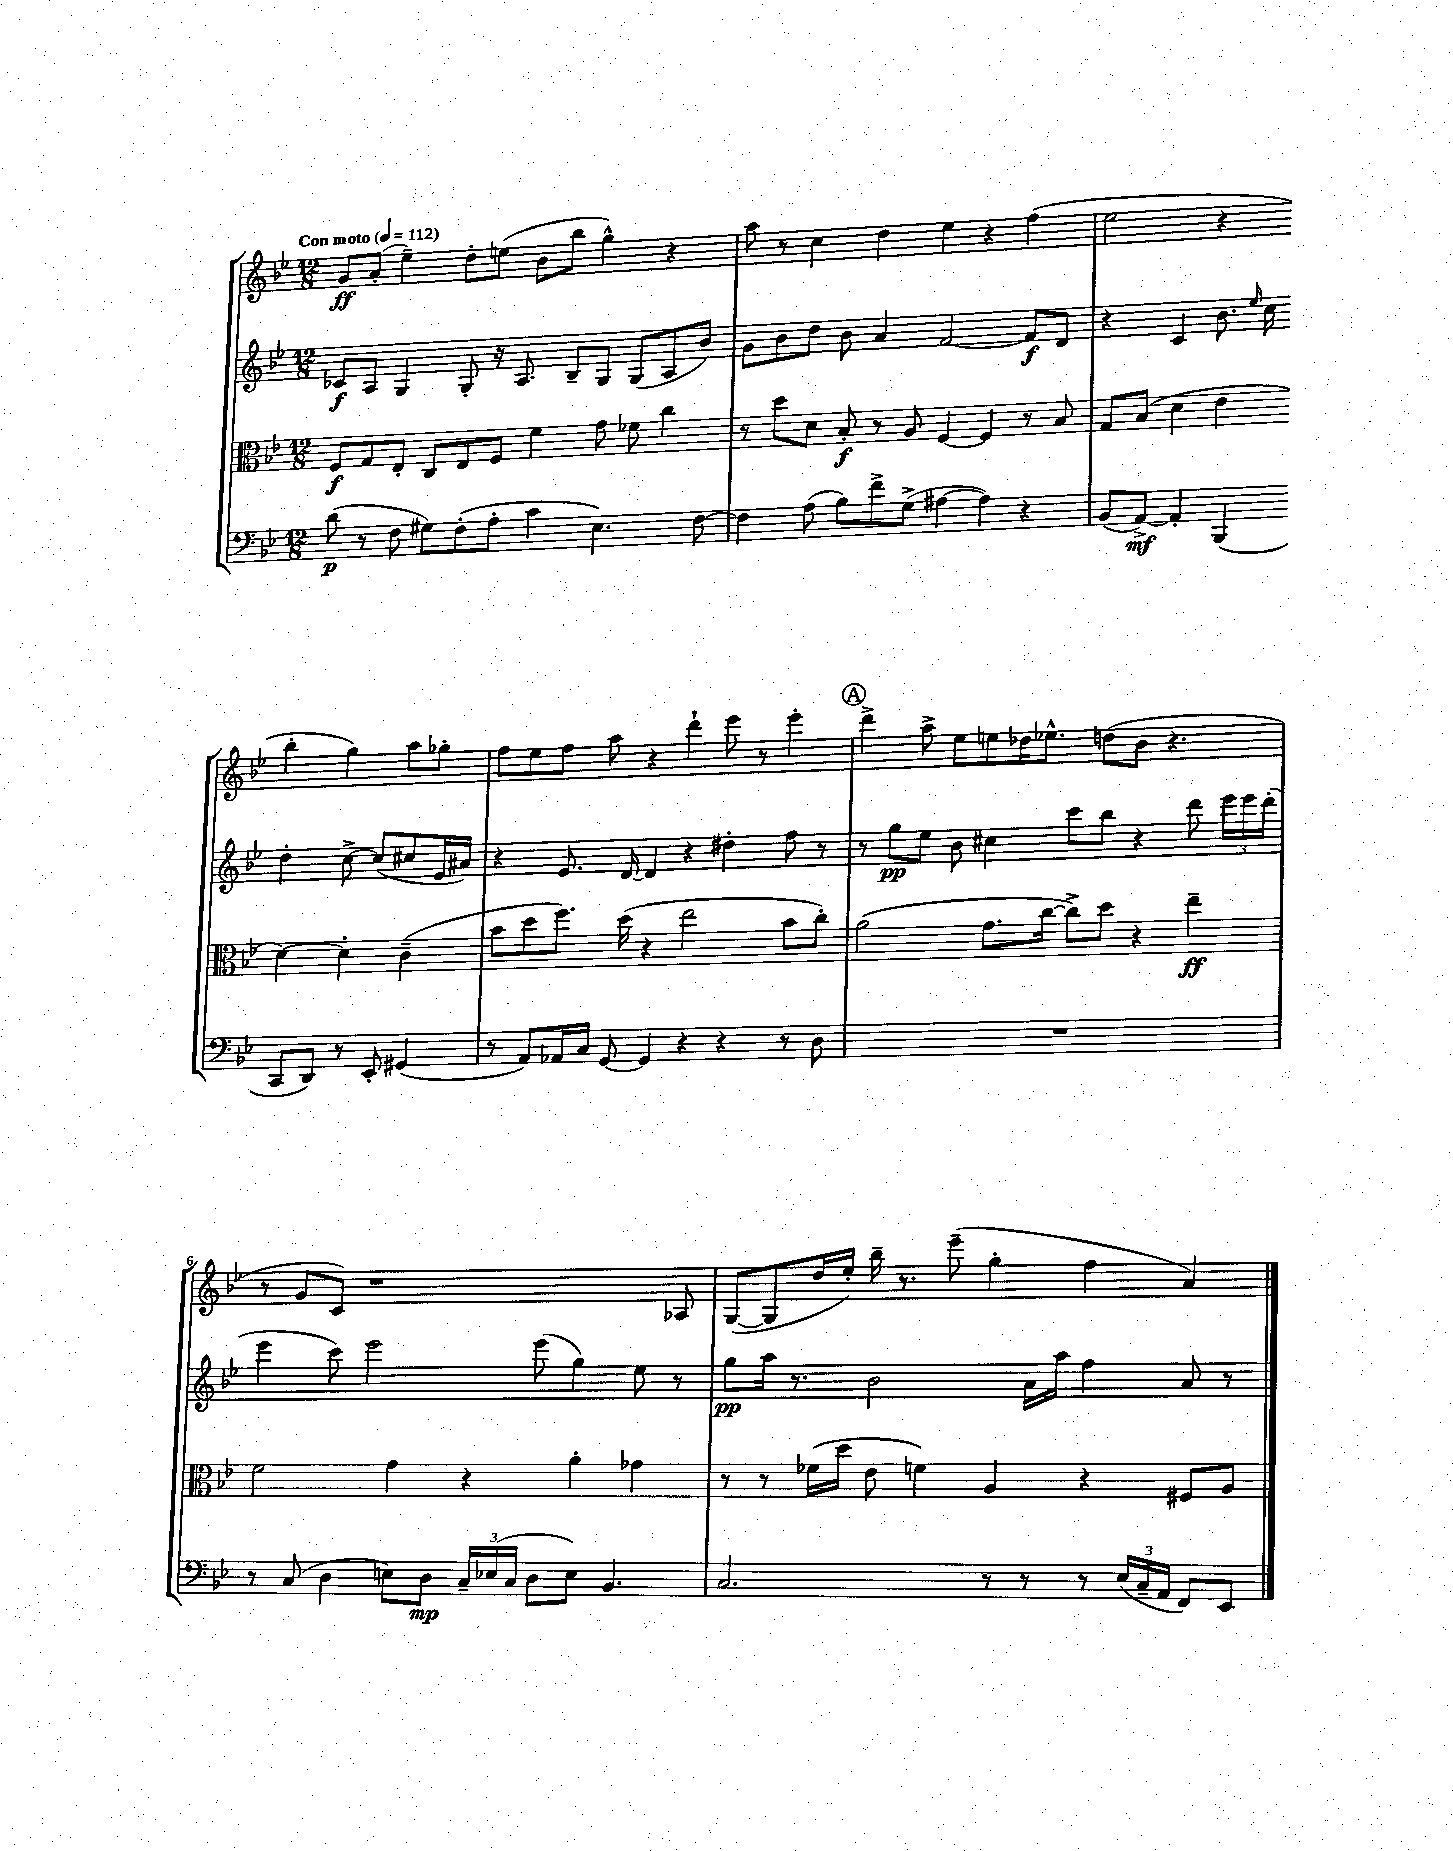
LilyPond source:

<<
\new StaffGroup <<
\new Staff = "s0" {
    \clef treble \key bes \major \numericTimeSignature \time 12/8 \tempo "Con moto" 4 = 112
    \autoBeamOff g'8[\ff a'8]-.( ees''4--) d''8[-. e''8]( bes'8[ bes''8] g''4-^) r4 |
    a''8 r8 c''4 d''4 ees''4 r4 f''4( |
    ees''2 r4 bes''4-. g''4) a''8[ ges''8]-. |
    f''8[ ees''8 f''8] a''8 r4 d'''4-! ees'''8 r8 ees'''4-. |
    \mark \markup { \circle "A" } d'''4-> a''8-> ees''8[ e''8 des''16 ees''8.]-^ d''8[( bes'8] r4. |
    r8 g'8[ c'8]) r1 aes8 |
    g8[~( g8 d''16 ees''16]-.) bes''16-- r8. ees'''8--( g''4-. f''4 a'4) \bar "|." |
}
\new Staff = "s1" {
    \clef treble \key bes \major \numericTimeSignature \time 12/8
    \autoBeamOff ces'8[\f a8] g4 g8-. r16 a8. bes8[-- g8] g8[( a8 bes'8]) |
    g'8[ bes'8 d''8] bes'8 a'4 f'2~ f'8[\f d'8] |
    r4 c'4 bes'8. \grace { ees''16 } c''16 d''4-. c''8~-> c''8[( cis''8 ees'16 ais'16]) |
    r4 ees'8. d'16~ d'4 r4 dis''4-. f''8 r8 |
    \mark \markup { \circle "A" } r8 g''8[\pp ees''8] bes'8 cis''4 c'''8[ bes''8] r4 d'''8 \tuplet 3/2 { ees'''16[ ees'''16 d'''16]-.( } |
    ees'''4 c'''8) ees'''2 ees'''8( g''4) ees''8 r8 |
    g''8[\pp a''16] r8. bes'2 a'16[ a''16] f''4 a'8 r8 \bar "|." |
}
\new Staff = "s2" {
    \clef alto \key bes \major \numericTimeSignature \time 12/8
    \autoBeamOff f8[\f g8 ees8]-. c8[ ees8 f8] f'4 g'8 fes'8 c''4 |
    r8 d''8[ d'8] bes8-.\f r8 a8 f4~ f4 r8 bes8 |
    g8[ bes8]( d'4 ees'4 d'4~) d'4-. c'4--( |
    bes'8[ d''8 f''8.]) d''16( r4 ees''2 bes'8[ c''8]-.) |
    \mark \markup { \circle "A" } a'2( g'8.[ c''16]~ c''8[->) d''8] r4 ees''4--\ff |
    f'2 g'4 r4 a'4-. ges'4 |
    r8 r8 fes'16[( d''16] ees'8 f'4) a4 r4 fis8[ a8] \bar "|." |
}
\new Staff = "s3" {
    \clef bass \key bes \major \numericTimeSignature \time 12/8
    \autoBeamOff d'8\p( r8 f8 gis8[) f8-.( a8]-. c'4 ees4.) f8~ |
    f4 a8( bes8[) f'8-> g8]->( ais4~ ais4) r4 |
    bes,8[( a,8]~->\mf) a,4-. bes,,4( c,8[ d,8]) r8 ees,8-. gis,4( |
    r8 a,8[) aes,16 c16] g,8~ g,4 r4 r4 r8 d8 |
    \mark \markup { \circle "A" } R1. |
    r8 c8( d4 e8[) d8]\mp \tuplet 3/2 { c16[-- ees16( c16] } d8[ ees8]) bes,4. |
    c2. r8 r8 r8 \tuplet 3/2 { ees16[( c16-- a,16] } f,8[) ees,8] \bar "|." |
}
>>
>>
